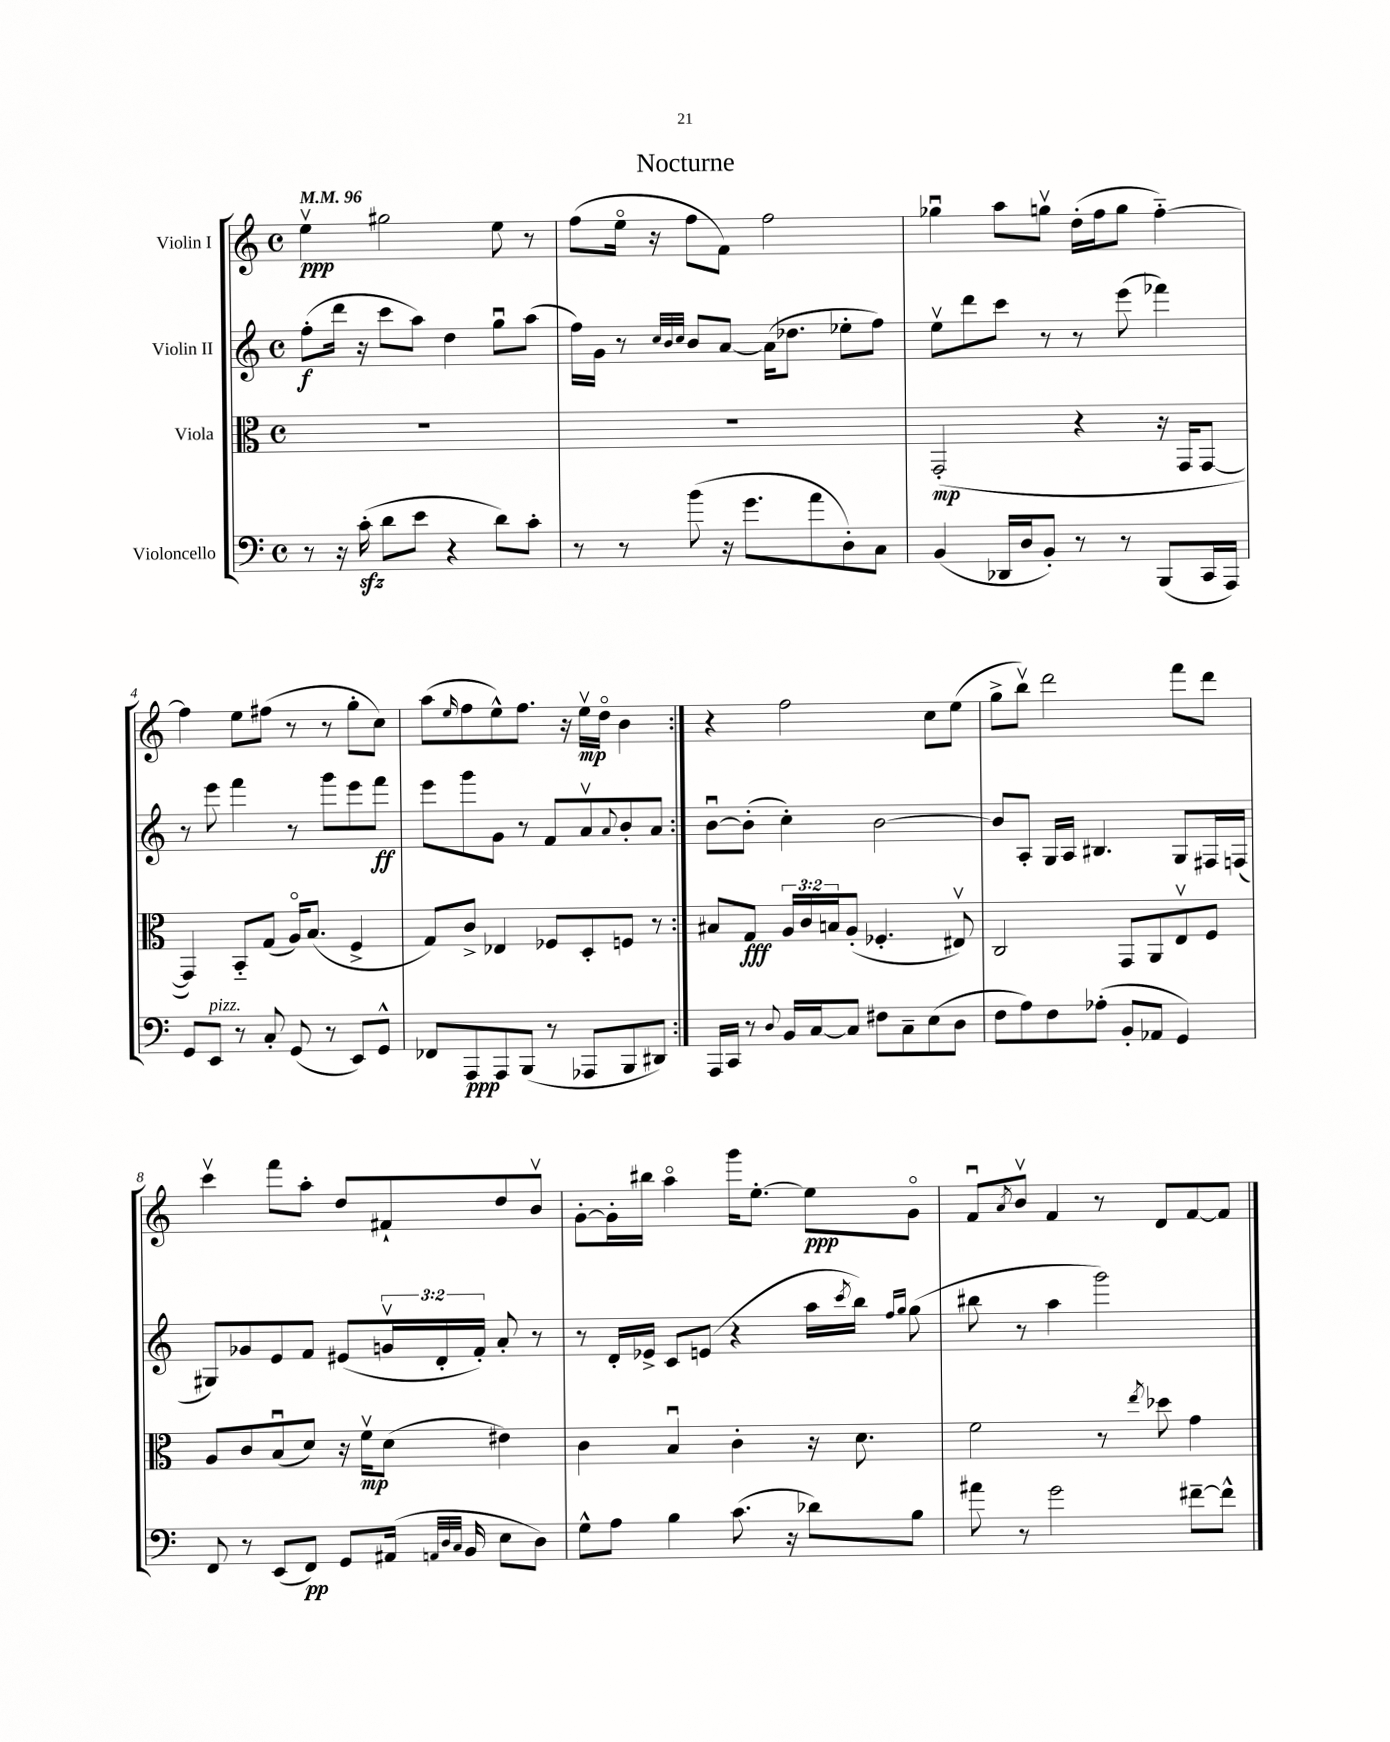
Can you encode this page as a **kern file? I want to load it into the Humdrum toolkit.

**kern	**kern	**kern	**kern
*staff4	*staff3	*staff2	*staff1
*clefF4	*clefC3	*clefG2	*clefG2
*k[]	*k[]	*k[]	*k[]
*M4/4	*M4/4	*M4/4	*M4/4
*met(c)	*met(c)	*met(c)	*met(c)
*MM96	*MM96	*MM96	*MM96
8r	1r	(8ff'	4eev
16r	.	16ddd	.
(16c'	.	16r	.
8d	.	8ccc	2gg#
8e	.	8aa)	.
4r	.	4dd	.
8d)	.	8ggu	8ee
8c'	.	(8aa	8r
=	=	=	=
8r	1r	16ff)	(8ff
.	.	16g	.
8r	.	8r	16eeo
.	.	.	16r
.	.	32qqcc	.
.	.	32qqb	.
.	.	32qqcc	.
(8b	.	8b	8ff
16r	.	[8a	8f)
8.g	.	.	.
.	.	(16a]	2ff
.	.	8.dd-	.
8a	.	.	.
8D')	.	8ee-'	.
8C	.	8ff)	.
=	=	=	=
(4BB	(2GG'	8eev	4gg-u
.	.	8ddd	.
16DD-	.	8ccc	8aa
16D	.	.	.
8BB')	.	8r	8ggv
8r	4r	8r	(16dd'
.	.	.	16ff
8r	.	(8eee	8gg
(8BBB	16r	4fff-)	[4ff'~)
.	16GG	.	.
16CC	[8GG	.	.
16AAA)	.	.	.
=	=	=	=
8GG	4GG])	8r	4ff]
8EE	.	8eee	.
8r	8BB'~	4fff	8ee
8C'	(8G	.	(8ff#
(8GG	16Ao)	8r	8r
.	(8.B	.	.
8r	.	8ggg	8r
8EE)	4F^	8eee	8gg'
8GG^^	.	8fff	8cc)
=	=	=	=
8FF-	8G)	8eee	(8aa
.	.	.	16qqee
8AAA	8c^	8ggg	8ff
8AAA	4E-	8g	8ee^^)
(8BBB	.	8r	8.ff
8r	8F-	8f	.
.	.	.	16r
8AAA-	8D'	8av	16eev
.	.	.	16ddo
.	.	8qqa	.
8BBB	8F	8b'	4b
8DD#)	8r	8a	.
=:|!	=:|!	=:|!	=:|!
16AAA	8B#	[8bu	4r
16CC	.	.	.
8r	8G	(8b']	.
8qqD	.	.	.
16BB	24A	4cc')	2ff
.	24c	.	.
[16C	.	.	.
.	24B	.	.
8C]	(8A'	.	.
8F#	4.F-'	[2b	.
8C~	.	.	.
(8E	.	.	8cc
8D	8E#v)	.	(8ee
=	=	=	=
8F	2C	8b]	8gg^
8A)	.	8A'	8bbv)
8F	.	16G	2ddd
.	.	16A	.
(8A-'	.	4.B#	.
8BB'	8GG	.	.
8AA-	8AA	.	.
4GG)	8Ev	8G	8fff
.	8F	16F#	8ddd
.	.	(16F	.
=	=	=	=
8FF	8A	8G#)	4cccv
8r	8c	8g-	.
(8EE	(8Bu	8e	8fff
8FF)	8d)	8f	8aa'
8GG	16r	(8e#	8dd
.	16fv	.	.
(16AA#	(8d	24gv	8f#`
.	.	24d'	.
32qqAA	.	.	.
32qqD	.	.	.
32qqC	.	.	.
16BB	.	.	.
.	.	24f')	.
8E	4e#)	8a'	8dd
8D)	.	8r	8bv
=	=	=	=
8G^^	4c	8r	[8g'
8A	.	16d'	16g']
.	.	16e-^	16bb#
4B	4Bu	8c	4aao
.	.	(8e	.
(8.c	4c'	4r	16ggg
.	.	.	[8.ee'
16r	.	.	.
8d-)	16r	16aa	8ee]
.	.	8qccc	.
.	8.d	16bb)	.
.	.	16qqff	.
.	.	16qqgg	.
8B	.	(8gg	8go
=	=	=	=
8a#	2f	8bb#	8fu
.	.	.	8qa
8r	.	8r	8bv
2g	.	4aa	4f
.	8r	2ggg)	8r
.	8qee	.	.
.	8dd-	.	8d
[8f#~	4g	.	[8f
8f#^^]	.	.	8f]
==	==	==	==
*-	*-	*-	*-
